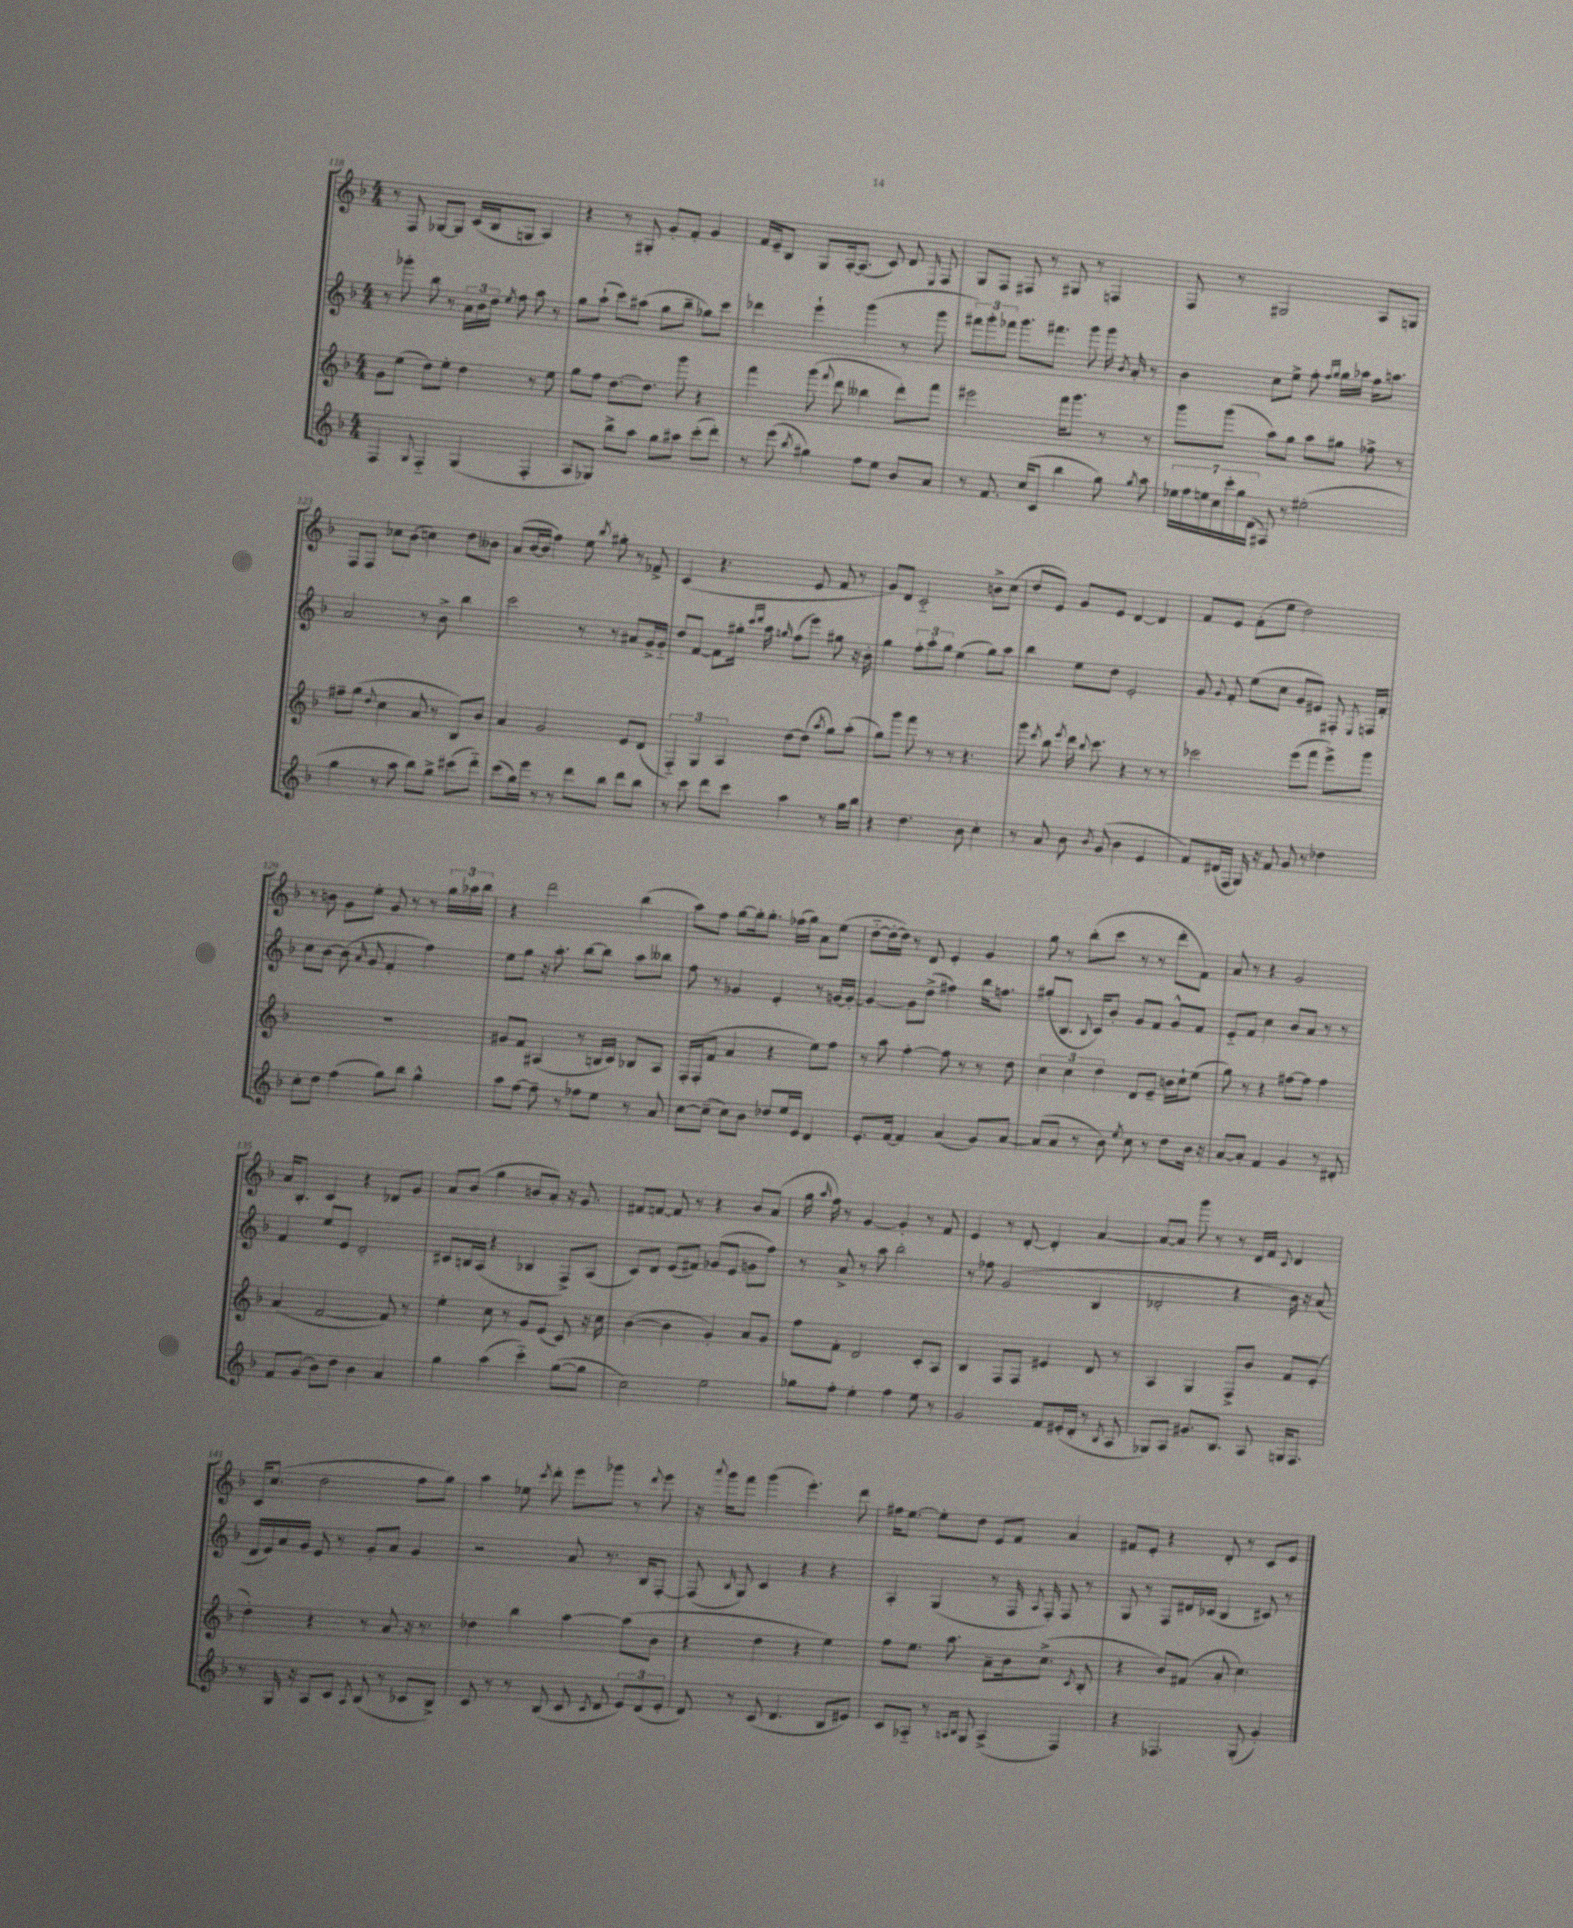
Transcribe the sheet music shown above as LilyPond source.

<<
\new StaffGroup <<
\new Staff = "s0" {
    \clef treble \key f \major \numericTimeSignature \time 4/4
    \autoBeamOff r8 f8 ges8[~ ges8] c'16[( bes16 g8] a4) |
    r4 r8 gis8-. g'8[-. f'8]-. g'4 |
    f'16[ e'16-- bes8] g8[ a16~-. a8.]( c'8) d'8 \grace { e16 } f8 |
    g8[ f8] fis8 r8 gis8 r8 f4 |
    f8 r8 gis2 a8[ g8] |
    f8[ f8] ces''8[ bes'8]( c''4) d''8[ beses'8] |
    a'8[( bes'16~ bes'16] f''4) e''8 \acciaccatura { bes''8 } gis''8-. r8 fes'8-> |
    c'4( r4. e'8 f'8 r8 |
    g'8[) d'8] c'2-_ b'8[-> c''8]( |
    d''8[ e'8]) g'8[ e'8] d'4~ d'4 |
    f'8[ e'8] f'8[-.( e''8] d''2) |
    r8 b'8 g'8[ e''8]-. g'8 r8 r8 \tuplet 3/2 { g''16[ aes''16 bes''16] } |
    r4 d'''2 bes''4( |
    a''8[) f''8] g''8[~ g''16-. g''8.]-. fes''16[( g''16]) a'8[ e''8]( |
    d''8[~-_ d''16~-. d''16]) r8 d'8 e'4-. g'4 |
    g''8 r8 bes''8[-.( c'''8] r8 r8 d'''8[-. f'8]) |
    a'8 r8 r4 g'2 |
    a'16[ bes8.]-. c'4 r4 des'8[ g'8] |
    a'8[ bes'8]( g''4 b'8[ a'8]-.) r16 g'8. |
    fis'8[ f'8]~ f'8 r8 r4 bes'8[ a'8]( |
    g''16 \grace { a''16 } f''16) r8 g'4~ g'4-. r8 f'8 |
    e'4 r8 d'8~-. d'4-. a'4~ |
    a'8[~ a'8] g'''8 r8 r8 d'16[ f'16] \appoggiatura { c'8 } d'4 |
    c'16[ c''8.]( d''2 f''8[ g''8]) |
    a''4 ees''8 \acciaccatura { c'''8 } d'''8-. e'''8[ ges'''8] r8 \appoggiatura { d'''8 } e'''8 |
    r16 \appoggiatura { a'''8 } g'''16[ f'''8] g'''4( e'''4.-.) d'''8 |
    fis''16[ e''8.]~ e''8[-. d''8] e'8[ f'8] a'4 |
    fis'8[ e'8]-. r4 d'8-. r8 c'8[ e'8] \bar "|." |
}
\new Staff = "s1" {
    \clef treble \key f \major \numericTimeSignature \time 4/4
    \autoBeamOff r8 ges'''8-. bes''8 r8 \tuplet 3/2 { a'16[ bes'16 d''16] } \acciaccatura { e''8 } f''8 a''8 r8 |
    g''8[ a''8]-!( c'''8[) ais''8]( g''8[ bes''8]-- ges''8[) c'''8] |
    des'''4 e'''4-! g'''4( r8 g'''8 |
    \tuplet 3/2 { fis'''8[) g'''8-. fes'''8] } g'''8.[ fis'''8.] g'''8 g'''16 \acciaccatura { bes'8 } a'16-. r8 |
    bes'4 c''8[ e''8]-> f''8-. \grace { f''16[ g''16] } g''16[ aes''16] f''16[ a''8.] |
    a'2 r8 bes'8-> bes''4 |
    c'''2 r8 r8 ais'8[ g'16-> g'16]-_ |
    d''8[ f'8]~ f'8[ gis''16]-. \grace { c'''16[ d'''16] } a''16 \grace { g''16 } f''8[( e'''8]) gis''8 r16 bes'16-. |
    g''4 \tuplet 3/2 { f''8[-. a''8-. g''8] } e''4( g''8[) a''8] |
    bes''4 e''8[ d''8] e'2-. |
    g'8 \appoggiatura { g'8 } f'8-. e''8[( c''8] g'8[ eis'8]) fis8-. \acciaccatura { e8 } f16[ f'16]-. |
    c''8[ bes'8]~ bes'8( \grace { a'16 } g'8 f'4-. f''4) |
    e''8[ g''8] r16 a''8.-. bes''8[~ bes''8] a''8[ beses''8] |
    f''8 r8 ges'4 e'4-. r8 g'16[~ g'16]~-. |
    g'4~ g'8[ d''8]->( fis''4) bes''16[ f''8.] |
    gis''8[-.( bes8.] \appoggiatura { bes8 } c'16[) bes'8]-. g'8[ f'8] g'8[-^ f'8] |
    e'8[-_ f'8] c''4 bes'8[ a'8] r8 r8 |
    f'4 e''8[ e'8] d'2-. |
    cis'8[ b16 a16]( r4 bes4 f8[->) a8]( |
    c'8[) d'8] e'8[( fis'8]) ges'8[( e'8] g'8[ f''8]) |
    r8 a'8-> r8 a''8 bes''2-. |
    r8 fes''8 g'2( bes4 |
    des'2-. r4 bes'16) r16 a'8( |
    d'16[ e'16) a'16 g'16] e'8 r8 g'8[-. a'8] g'4 |
    r2 a'8 r8. bes16[ f8]~-. |
    f8( \grace { bes16 } g8) c'4 r4 r4 |
    a4-. g4( r8 f16 \acciaccatura { a8 } f16-.) f8 r8 |
    g8 r8 f8[ dis'16 ces'16]( bes4 cis'8) r8 \bar "|." |
}
\new Staff = "s2" {
    \clef treble \key f \major \numericTimeSignature \time 4/4
    \autoBeamOff g'8[ e''8]( d''8[) e''8]-. d''4 r8 e''8 |
    g''8[ f''8] d''8.[~ d''8.] g'''8 r4 |
    f'''4 g'''8( \appoggiatura { f'''8 } d'''8 beses''4 d'''8[-.) f'''8] |
    eis'''2 f'''16[ g'''8.] r8 r8 |
    g'''8[ g'''8]( a''8[) g''8] a''8[ gis''8] fes''8-> r8 |
    fis''8[-- g''8]( \appoggiatura { d''8 } c''4 a'8 r8 bes8[) bes'8] |
    a'4 g'2 e'8[ d'8]( |
    \tuplet 3/2 { f4-_) g4 a4 } d''8[~ d''8]( \acciaccatura { a''8 } g''8[) a''8]-.( |
    g''8[) g'''8] f'''8 r8 r8 r4. |
    g'''8 \acciaccatura { d'''8 } bes''8 \acciaccatura { e'''8 } d'''16 \appoggiatura { bes''8 } c'''8. r4 r8 r8 |
    ces'''2 e'''8[( f'''8] e'''8[->) g'''8] |
    R1 |
    gis'8[ f'8] ais4( r8 b16[ c'16]) bes8[ ais8] |
    f16[-. f16-.( f'8] a'4 r4 e''8[) f''8] |
    r8 a''8 f''4~-. f''8 r8 r8 d''8 |
    \tuplet 3/2 { c''4 c''4 d''4 } d'8[ e'8]-- b'16[ c''16-! e''8]( |
    g''8) r8 r4 fis''8[~ fis''8] fis''4 |
    a'4( f'2~ f'8) r8 |
    e''4-. c''8 r8 g'8[ e'8]( c'8) r16 c''16 |
    bes'4~( bes'4 g'4-.) a'8[ g'8] |
    f''8[ f'8]-. d'2 c'8[-. a8] |
    bes4 f8[ f8] eis'4 d'8 r8 |
    a4 g4 f8[-> bes'8] f'8[ e'8]-.( |
    d''4-.) r4 r8 a'8 r16 r8. |
    des''4 bes''4 a''4~ a''8[( bes'8] |
    r4 d''4 r4 e''4) |
    f''8[ e''8.] a''8. a'8[-- bes'16 c''8.]->( \acciaccatura { c'8 } bes8-. |
    r4 bes'8[) fis'8]( a'8-. c''4.) \bar "|." |
}
\new Staff = "s3" {
    \clef treble \key f \major \numericTimeSignature \time 4/4
    \autoBeamOff f4 \appoggiatura { g8 } f4-_ g4( f4-. |
    a8[ ges8]) bes''8[-> a''8] g''8[ ais''8] c'''8[-.( d'''8]-.) |
    r8 e'''8( \acciaccatura { bes''8 } gis''4) f''8[ e''8] bes'8[ a'8] |
    r8 f'8. c''16[( c'8] bes''4 g''8) \acciaccatura { g''8 } a''8 |
    \tuplet 7/4 { ees''16[ f''16 e''16 c''16 c'''16-. g''16 d'16]( } fis8) r8 eis''2-.( |
    g''4 r8 a''8 bes''8[) g''8]-> cis'''8[( d'''8]-_) |
    c'''8[( g''16) e'''16] r8 r8 d'''8[ bes''8] d'''8[ bes''8] |
    r8 c'''8 d'''8[ c'''8] a''4 r8 g''16[ bes''16] |
    r4 d''4. bes'8 c''4-. |
    r8 a'8 bes'8 \acciaccatura { bes'8 } g'8( bes'4 e'4 |
    f'8[) dis'16( f16] g16) r16 f'8 g'8 r8 des''4 |
    c''8[-. d''8] f''4( g''8[) bes''8] g''4-^ |
    a''8[ f''8]~ f''8-- r8 fes''8[ e''8] r8 a'8 |
    c''8[~ c''8]--( c''8[) bes'8] des''8[ e''16 e'16] d'4 |
    e'8.[-. f'16]~ f'4 a'4( g'8[) a'8]~ |
    a'8[( a'8] r8 bes'8) \acciaccatura { e''8 } c''8 r8 d''8[ bes'16] r16 |
    a'8[~ a'8]-. f'4 g'4 r8 dis'8-. |
    f'8[ g'8]( bes'8[) d''8] bes'4 a'4 |
    g''4 a''4( c'''4-_) g''8[~( g''8] |
    c''2) e''2 |
    ges''8[ f''8]-. e''4-. f''4 e''8 r8 |
    g'2 f'8[ eis'16-.( d'16]-. r8 \acciaccatura { bes8 } a8 |
    ges8[) a8] gis'8.[ bes8.] a8 g16[ f8.] |
    r8 g16 r16 a8[ c'8] \acciaccatura { a8 } bes8( r8 ces'8[ bes8]->) |
    c'8 r8 r8 bes8( c'8 \acciaccatura { c'8 } d'8 \tuplet 3/2 { e'8[) d'8( e'8]-. } |
    d'8) r8 c'8( d'4. bes8[ eis'8]) |
    c'8[ aes8]-_ r8 \grace { a16[ bes16] } g8 a4->( f4) |
    r4 fes4. g8-.( g'4-.) \bar "|." |
}
>>
>>
\layout { \context { \Score currentBarNumber = #118 } }
